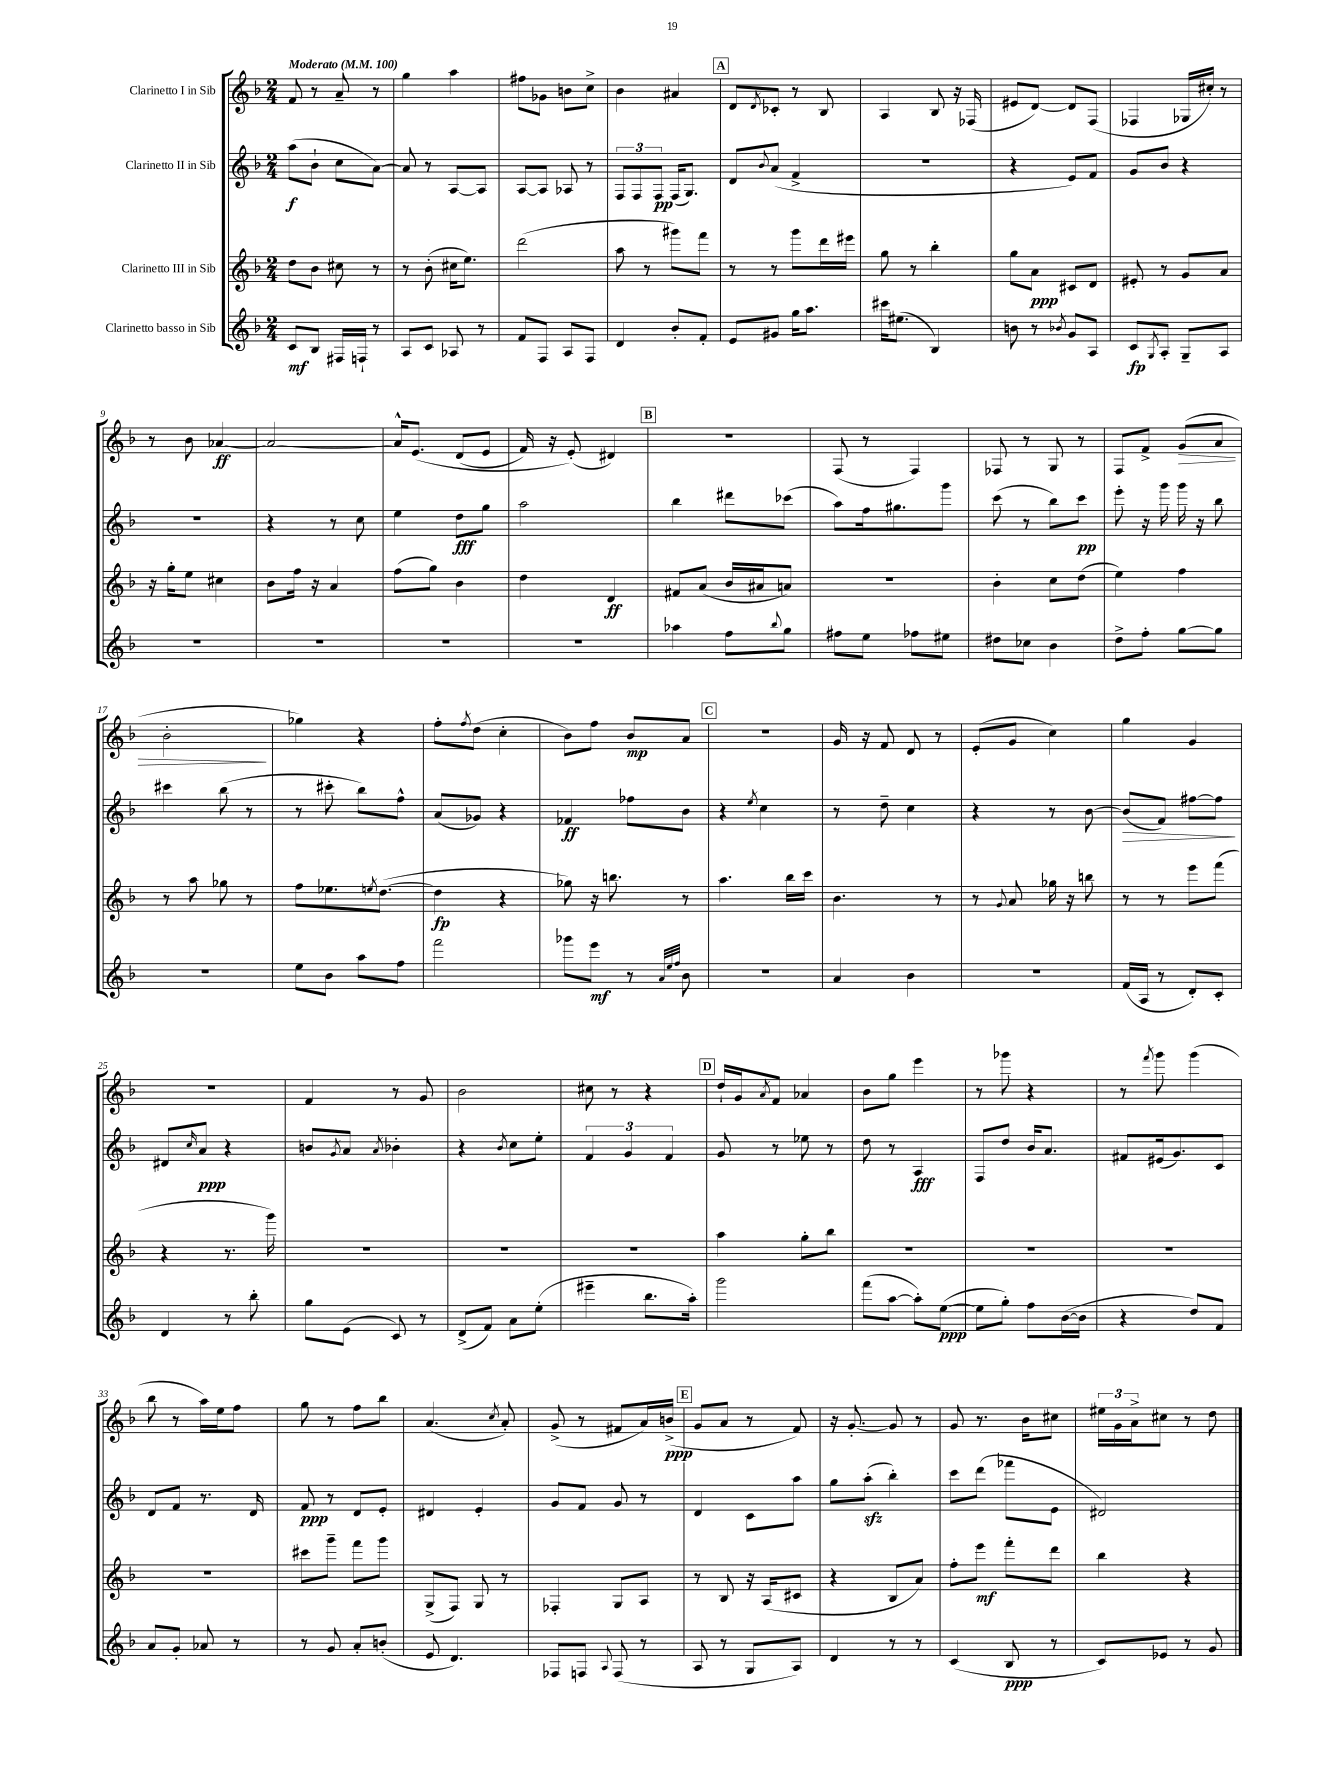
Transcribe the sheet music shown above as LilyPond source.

<<
\new StaffGroup <<
\new Staff = "s0" \with { instrumentName = "Clarinetto I in Sib" } {
    \clef treble \key f \major \numericTimeSignature \time 2/4 \tempo "Moderato" 4 = 100
    f'8 r8 a'8-- r8 |
    g''4 a''4 |
    fis''8 ges'8 b'8 c''8-> |
    bes'4 ais'4 |
    \mark \markup { \box "A" } d'8 \acciaccatura { d'8 } ces'8-. r8 bes8 |
    a4 bes8 r16 fes16( |
    eis'8 d'8~) d'8 f8( |
    fes4 ges16 cis''16-.) r8 |
    r8 bes'8 aes'4~\ff |
    aes'2~ |
    aes'16-^ e'8.\( d'8( e'8 |
    f'16) r16 e'8-.(\) dis'4) |
    \mark \markup { \box "B" } R2 |
    f8( r8 f4) |
    fes8 r8 g8 r8 |
    f8 f'8-> g'8\>( a'8 |
    bes'2-.\! |
    ges''4) r4 |
    f''8-. \acciaccatura { f''8 } d''8( c''4-. |
    bes'8) f''8 bes'8\mp a'8 |
    \mark \markup { \box "C" } r2 |
    g'16 r16 f'8 d'8 r8 |
    e'8-.( g'8 c''4) |
    g''4 g'4 |
    r2 |
    f'4 r8 g'8 |
    bes'2 |
    cis''8 r8 r4 |
    \mark \markup { \box "D" } d''16-! g'16 \acciaccatura { a'8 } f'8 aes'4 |
    bes'8 g''8 e'''4 |
    r8 ges'''8 r4 |
    r8 \acciaccatura { f'''8 } g'''8 g'''4( |
    bes''8 r8 a''16) e''16 f''8 |
    g''8 r8 f''8 bes''8 |
    a'4.( \acciaccatura { c''8 } a'8-.) |
    g'8->( r8 fis'8 a'16) b'16->\ppp( |
    \mark \markup { \box "E" } g'8 a'8 r8 f'8) |
    r16 g'8.~-. g'8 r8 |
    g'8 r8. bes'16 cis''8 |
    \tuplet 3/2 { eis''16 g'16 a'16-> } cis''8 r8 d''8 \bar "|." |
}
\new Staff = "s1" \with { instrumentName = "Clarinetto II in Sib" } {
    \clef treble \key f \major \numericTimeSignature \time 2/4
    a''8\f( bes'8-! c''8 a'8~) |
    a'8 r8 a8~ a8 |
    a8~ a8 aes8 r8 |
    \tuplet 3/2 { f8 f8 f8\pp } f16( g8.) |
    \mark \markup { \box "A" } d'8 \appoggiatura { bes'8 } a'8( f'4-> |
    R2 |
    r4 e'8) f'8 |
    g'8 bes'8 r4 |
    R2 |
    r4 r8 c''8 |
    e''4 d''8\fff g''8 |
    a''2 |
    \mark \markup { \box "B" } bes''4 dis'''8 ces'''8( |
    a''8) f''16 gis''8. g'''8 |
    c'''8( r8 bes''8) c'''8\pp |
    e'''8-. r16 g'''16 g'''16 r16 bes''8 |
    cis'''4 bes''8( r8 |
    r8 cis'''8-. bes''8) f''8-^ |
    a'8( ges'8) r4 |
    fes'4\ff fes''8 bes'8 |
    \mark \markup { \box "C" } r4 \acciaccatura { e''8 } c''4 |
    r8 d''8-- c''4 |
    r4 r8 bes'8~ |
    bes'8\>( f'8) fis''8~ fis''8\! |
    dis'8 \grace { c''16 } a'8\ppp r4 |
    b'8 \acciaccatura { g'8 } a'8 \acciaccatura { a'8 } bes'4-. |
    r4 \acciaccatura { bes'8 } c''8 e''8-. |
    \tuplet 3/2 { f'4 g'4 f'4 } |
    \mark \markup { \box "D" } g'8 r8 ees''8 r8 |
    d''8 r8 a4\fff |
    f8 d''8 bes'16 a'8. |
    fis'8 eis'16( g'8.) c'8 |
    d'8 f'8 r8. d'16 |
    f'8\ppp r8 d'8 e'8-. |
    dis'4 e'4-. |
    g'8 f'8 g'8 r8 |
    \mark \markup { \box "E" } d'4 c'8 a''8 |
    g''8 a''8-.\sfz( bes''4-.) |
    c'''8 d'''8( fes'''8 e'8 |
    dis'2) \bar "|." |
}
\new Staff = "s2" \with { instrumentName = "Clarinetto III in Sib" } {
    \clef treble \key f \major \numericTimeSignature \time 2/4
    d''8 bes'8 cis''8 r8 |
    r8 bes'8-.( cis''16 e''8.) |
    d'''2( |
    a''8 r8 gis'''8) f'''8 |
    \mark \markup { \box "A" } r8 r8 g'''8 d'''16 eis'''16 |
    g''8 r8 bes''4-. |
    g''8 a'8\ppp cis'8 d'8 |
    eis'8-. r8 g'8 a'8 |
    r16 g''16-. e''8 cis''4 |
    bes'8 f''16 r16 a'4 |
    f''8( g''8) bes'4 |
    d''4 d'4\ff |
    \mark \markup { \box "B" } fis'8 a'8( bes'16 ais'16 a'8) |
    R2 |
    bes'4-. c''8 d''8( |
    e''4) f''4 |
    r8 a''8 ges''8 r8 |
    f''8 ees''8. \acciaccatura { e''8 } d''8.~( |
    d''4\fp r4 |
    ges''8) r16 b''8. r8 |
    \mark \markup { \box "C" } a''4. bes''16 c'''16 |
    bes'4. r8 |
    r8 \appoggiatura { g'8 } a'8 ges''16 r16 b''8 |
    r8 r8 e'''8 f'''8( |
    r4 r8. g'''16) |
    R2 |
    R2 |
    R2 |
    \mark \markup { \box "D" } a''4 g''8-. bes''8 |
    R2 |
    R2 |
    R2 |
    R2 |
    cis'''8 g'''8-- f'''8 g'''8 |
    g8->( f8) g8 r8 |
    fes4-. g8 a8 |
    \mark \markup { \box "E" } r8 bes8 r16 a16( cis'8 |
    r4 bes8 a'8) |
    f''8-. e'''8\mf f'''8-. d'''8 |
    bes''4 r4 \bar "|." |
}
\new Staff = "s3" \with { instrumentName = "Clarinetto basso in Sib" } {
    \clef treble \key f \major \numericTimeSignature \time 2/4
    c'8\mf bes8 fis16 f16-! r8 |
    a8 c'8 aes8 r8 |
    f'8 f8 a8 f8 |
    d'4 bes'8-. f'8-. |
    \mark \markup { \box "A" } e'8 gis'8 g''16 a''8. |
    cis'''16 eis''8.( bes4) |
    b'8 r8 \acciaccatura { bes'8 } g'8 a8 |
    c'8\fp \acciaccatura { g8 } a8-. g8-- a8 |
    R2 |
    R2 |
    R2 |
    R2 |
    \mark \markup { \box "B" } aes''4 f''8 \appoggiatura { bes''8 } g''8 |
    fis''8 e''8 fes''8 eis''8 |
    dis''8 ces''8 bes'4 |
    d''8-> f''8-. g''8~ g''8 |
    r2 |
    e''8 bes'8 a''8 f''8 |
    f'''2 |
    ges'''8 e'''8\mf r8 \grace { a'32 e''32 f''32 } bes'8 |
    \mark \markup { \box "C" } R2 |
    a'4 bes'4 |
    r2 |
    f'16( a16 r8 d'8-.) c'8-. |
    d'4 r8 bes''8-. |
    g''8 e'8( c'8) r8 |
    d'8->( f'8) a'8 e''8-.( |
    eis'''4-- bes''8. a''16-.) |
    \mark \markup { \box "D" } g'''2 |
    f'''8( a''8~ a''8-.) e''8~\ppp( |
    e''8 g''8-.) f''8 bes'16~( bes'16 |
    r4 d''8) f'8 |
    a'8 g'8-. aes'8 r8 |
    r8 g'8 a'8-. b'8-.( |
    e'8 d'4.) |
    fes8 f8 \appoggiatura { a8 } f8( r8 |
    \mark \markup { \box "E" } a8 r8 g8 a8) |
    d'4 r8 r8 |
    c'4( bes8\ppp r8 |
    c'8) ees'8 r8 g'8 \bar "|." |
}
>>
>>
